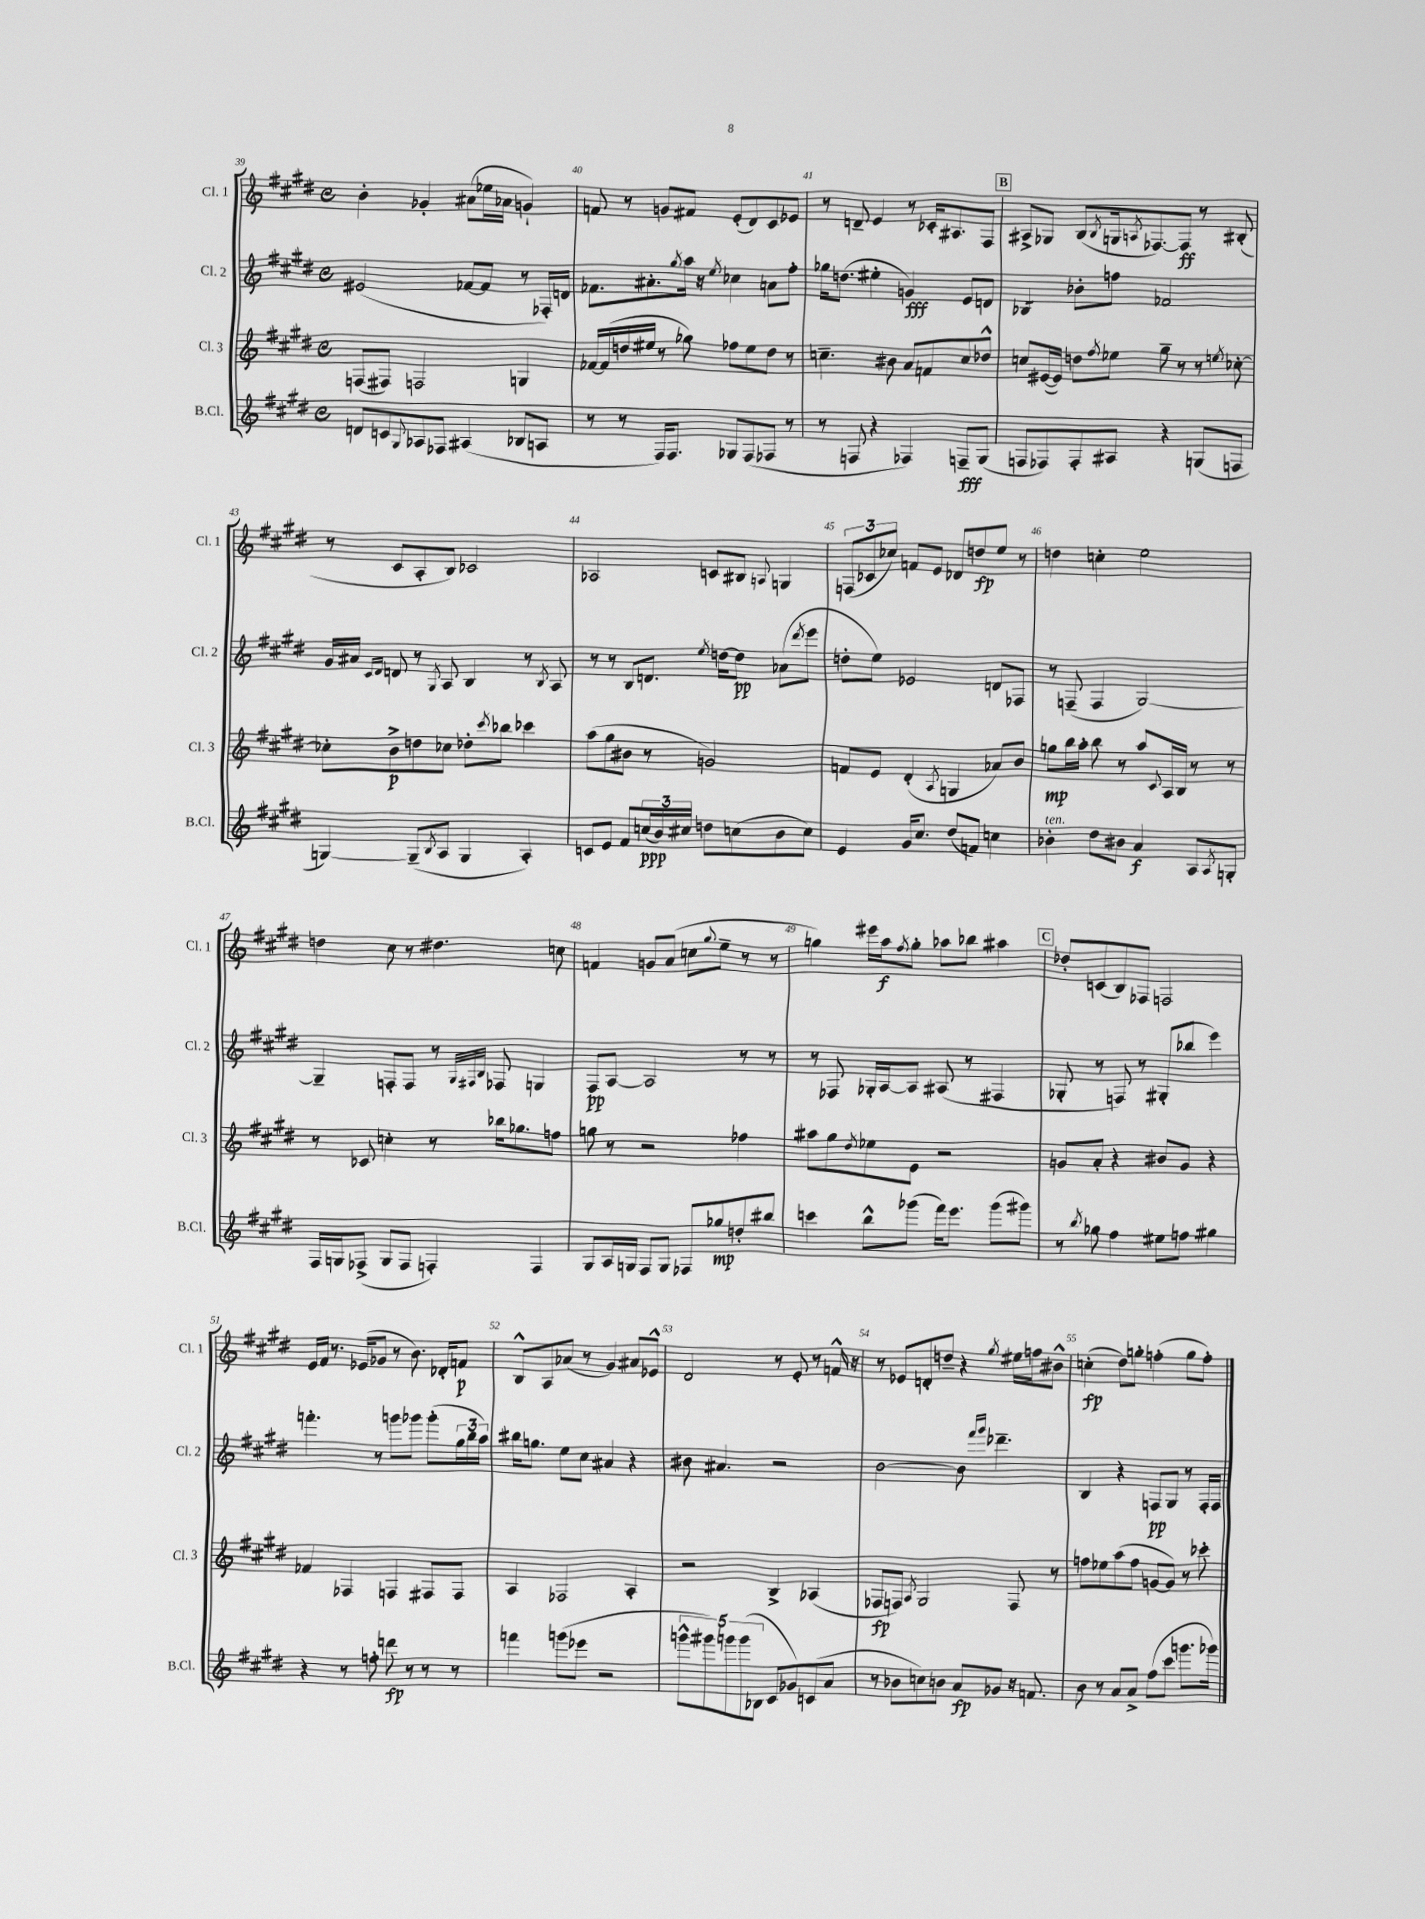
<<
\new StaffGroup <<
\new Staff = "s0" \with { instrumentName = "Cl. 1" shortInstrumentName = "Cl. 1" } {
    \clef treble \key e \major \defaultTimeSignature \time 4/4
    b'4-. ges'4-. ais'8( ees''16 aes'16 g'4-!) |
    f'8 r8 g'8 fis'8 e'8-.( dis'8) cis'8 ees'8 |
    r8 d'8-- e'4 r8 ces'16-. ais8. fis8 |
    \mark \markup { \box "B" } ais8-> ges8 b8( \acciaccatura { b8 } g16 \acciaccatura { a8 } fes8.~) fes8\ff r8 bis8-.( |
    r8 cis'8 a8-. b8) ces'2 |
    aes2 c'8 bis8 \appoggiatura { a8 } g4 |
    \tuplet 3/2 { f8( ces'8 ces''8) } f'8 e'8 des'8 d''8\fp e''8 r8 |
    d''4 c''4-. e''2 |
    d''4 cis''8 r8 dis''4. c''8 |
    f'4 g'8 a'8( c''8 \appoggiatura { gis''8 } e''8-- r8 r8 |
    g''4) eis'''16 a''16\f \acciaccatura { fis''8 } g''8-. aes''8 bes''8 ais''4 |
    \mark \markup { \box "C" } des''8-. c'8( b8) fes8 f2 |
    e'16 fis'16 r8. ees'16( ges'8 r8 b'8.) des'16-. f'8\p |
    b8-^ a8 aes'8( r8 gis'4) ais'8 ees'8-^ |
    dis'2 r8 e'8-. r8 f'16-^ r16 |
    r8 ees'8 d'8-. d''8-- r4 \acciaccatura { gis''8 } eis''16 f''16 bis'8-^ |
    c''4-.\fp( dis''8) g''8-. f''4-.( g''8 f''8-.) \bar "|." |
}
\new Staff = "s1" \with { instrumentName = "Cl. 2" shortInstrumentName = "Cl. 2" } {
    \clef treble \key e \major \defaultTimeSignature \time 4/4
    eis'2( fes'8~ fes'8 r8 fes16-.) d'16 |
    fes'8. ais'8.-. \acciaccatura { gis''8 } a''16 r16 \acciaccatura { e''8 } ces''4 a'8 fis''8-. |
    ges''16 d''8.( eis''4-. g'4\fff) e'8 d'8 |
    \mark \markup { \box "B" } bes4:8 bes'8-. f''8 fes'2 |
    gis'16 ais'16 \grace { cis'16 dis'16 } d'8 r8 \acciaccatura { gis8 } a8 b4 r8 \acciaccatura { b8 } a8 |
    r8 r8 b8 d'8. \acciaccatura { e''8 } d''16~ d''8\pp aes'8( \acciaccatura { dis'''8 } e'''8 |
    d''8-. e''8) ees'2 d'8 fes8 |
    r8 f8--( f4 gis2~) |
    gis4-- f8-. f8 r8 \grace { gis32 fis32 b32 } fes8 g4 |
    fis8\pp a8~ a2 r8 r8 |
    r8 fes8 ges16-. a16~ a8 ais8( r8 fis4 |
    \mark \markup { \box "C" } ges8-. r8 f8) r8 gis8-.( bes''8 e'''4) |
    f'''4.-. r8 g'''8 ges'''8 ges'''8-.( \tuplet 3/2 { gis''16 b''16 a''16) } |
    bis''16 g''8. e''8 cis''8 ais'4 r4 |
    bis'8 ais'4. r2 |
    b'2~ b'8 \grace { fis'''16 gis'''16 } des'''4.-- |
    b4 r4 f8\pp gis8 r8 f16-. f16 \bar "|." |
}
\new Staff = "s2" \with { instrumentName = "Cl. 3" shortInstrumentName = "Cl. 3" } {
    \clef treble \key e \major \defaultTimeSignature \time 4/4
    f8( fis8) f2 g4 |
    fes'16~ fes'16( d''16 eis''16 r8 ges''8) fes''8 eis''8 d''8 r8 |
    c''4.-- bis'8 a'8 f'8 c''8 des''8-^ |
    \mark \markup { \box "B" } c''8 eis'16~( eis'16) d''8 \acciaccatura { fis''8 } ees''8 gis''8-- r8 r8 \acciaccatura { e''8 } ces''8~-. |
    ces''8-. b'8->\p d''8 ces''8 des''8-. \acciaccatura { cis'''8 } bes''8 ces'''4 |
    a''8( gis''8 bis'8 r8 g'2) |
    f'8 e'8 dis'4-.( \acciaccatura { a8 } g4 aes'8) b'8 |
    g''8\mp b''16 a''16-. b''8 r8 a''8 \appoggiatura { cis'8 } a16 b16 r8 r8 |
    r8 ces'8 c''4-. r8 bes''16 ges''8. f''8 |
    g''8 r8 r2 fes''4 |
    ais''8 gis''8 \acciaccatura { dis''8 } ees''8 e'8 r2 |
    \mark \markup { \box "C" } g'8 a'8-. r4 bis'8 g'8 r4 |
    fes'4 fes4 f4 fis8 fis8 |
    a4 fes2 a4-. |
    r2 b4-> aes4( |
    fes8\fp f8) \acciaccatura { a8 } gis2 f8 r8 |
    f''8 ees''8 a''8( f''8 g'8~ g'8) r8 ces'''8-. \bar "|." |
}
\new Staff = "s3" \with { instrumentName = "B.Cl." shortInstrumentName = "B.Cl." } {
    \clef treble \key e \major \defaultTimeSignature \time 4/4
    d'8 c'8 \appoggiatura { gis8 } aes8 fes8 ais4( bes8 a8 |
    r8 r8 fis16) fis8. ges8 fis8( fes8 r8 |
    r8 f8 r4 fes4) f8--\fff gis8( |
    \mark \markup { \box "B" } f8 fes8) fes8-. ais8 r4 g8( f8 |
    g4~) g8--( \acciaccatura { b8 } a8 g4 a4-.) |
    c'8 e'8 fis'8 \tuplet 3/2 { c''16\ppp( b'16) cis''16 } d''8 c''8( b'8 c''8) |
    e'4 gis'16 cis''8. dis''8( f'8) c''4 |
    bes'4-.^\markup { \italic "ten." } dis''8 bis'8 a'4\f a8 \acciaccatura { a8 } g8-. |
    fis16 g16 fes8->( g8 fes8 f4-.) f4 |
    gis8 a16 g16 fis8 g8 fes8 ges''8\mp d''8-. bis''8 |
    c'''4 b''8-^ ges'''8( fis'''16) e'''8. ges'''8( gis'''8) |
    \mark \markup { \box "C" } r8 \acciaccatura { b''8 } ges''8 fis''4 eis''8 f''8 gis''4 |
    r4 r8 f''8-. d'''8\fp r8 r8 r8 |
    f'''4 g'''8( ees'''8 r2 |
    \tuplet 5/4 { g'''8-^ gis'''8) g'''8 g'''8( bes8 } cis'8 ges'8) c'8( a'8 |
    r8 bes'8 c''8) b'8 a'8\fp ges'8 r16 f'8. |
    b'8 r8 a'8 a'8-> fis''8( cis'''8 g'''8. ges'''16) \bar "|." |
}
>>
>>
\layout { \context { \Score currentBarNumber = #39 \override BarNumber.break-visibility = ##(#f #t #t) barNumberVisibility = #all-bar-numbers-visible } }
